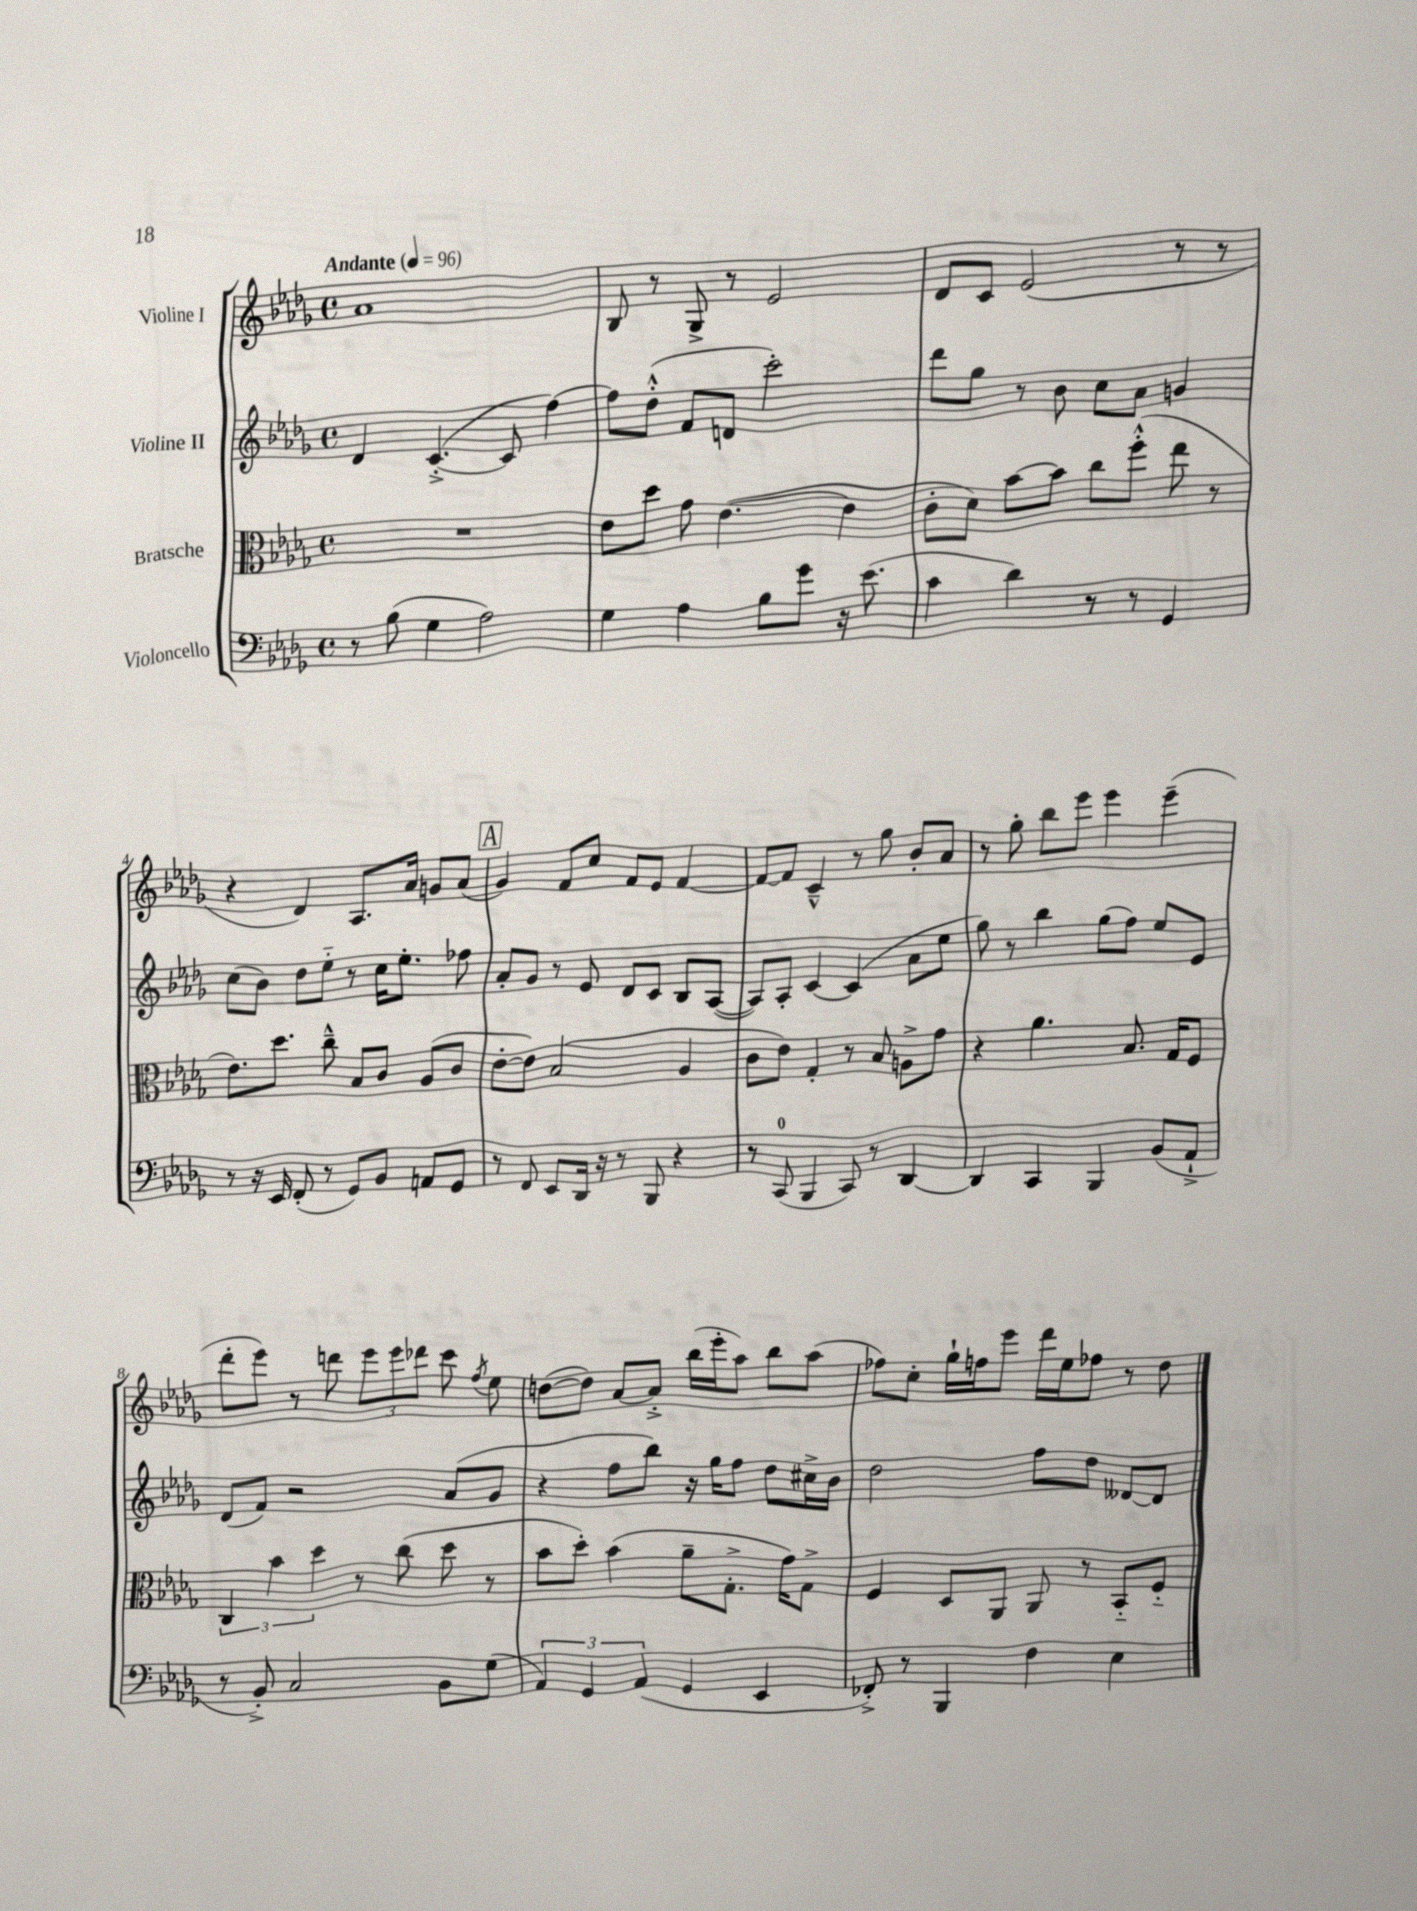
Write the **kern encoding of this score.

**kern	**kern	**kern	**kern
*staff4	*staff3	*staff2	*staff1
*clefF4	*clefC3	*clefG2	*clefG2
*k[b-e-a-d-g-]	*k[b-e-a-d-g-]	*k[b-e-a-d-g-]	*k[b-e-a-d-g-]
*M4/4	*M4/4	*M4/4	*M4/4
*met(c)	*met(c)	*met(c)	*met(c)
*MM96	*MM96	*MM96	*MM96
8r	1r	4d-	1a-
(8B-	.	.	.
4G-	.	([4.c'^	.
2A-)	.	.	.
.	.	8c]	.
.	.	[4ff)	.
=	=	=	=
4G-	8e-	8ff]	8B-
.	8dd-	(8dd-'^^	8r
4A-	8g-	8f	8G-^
.	([4.e-	8d	8r
8B-	.	2ccc')	2e-
8g-	.	.	.
16r	4e-]	.	.
(8.e-	.	.	.
=	=	=	=
4c	8c'	8ddd-	8d-
.	8d-)	8gg-	8c
4d-)	[8b-	8r	(2e-
.	8b-]	8b-	.
8r	8cc	8cc	.
8r	(8ff'^^	8a-	.
4GG-	8ee-	4g	8r
.	8r	.	8r
=	=	=	=
8r	8.e-)	(8cc	4r
16r	.	8b-)	.
16EE-	8.dd-	.	.
(8FF'	.	8dd-	4d-)
8r	8cc~^^	8ee-'~	.
8GG-)	8B-	8r	8.A-
8BB-	8c	16cc	.
.	.	8.ee-'	16a-
8AA	(8A-	.	8g
8GG-	8c	8ff-	(8a-
=	=	=	=
8r	[8e-'	8a-'	4g-)
8FF	8e-])	8g-	.
8EE-	(2B-	8r	8f
16DD-	.	8e-	8cc
16r	.	.	.
8r	.	8d-	8f
8BBB-	.	8c	8e-
4r	4A-	8B-	[4f
.	.	([8A-	.
=	=	=	=
8r	8c	8A-])	8f_
(8CC	8e-)	8A-'	8f]
4BBB-	4G-'	[4c	4c~^^
8CC)	8r	(4c]	8r
8r	8B-	.	8gg-
[4DD-	8A^	8a-	8b-'
.	8g-	8ee-	8a-
=	=	=	=
4DD-]	4r	8gg-)	8r
.	.	8r	8gg-'
4CC	4.a-	4bb-	8bb-
.	.	.	8eee-
4BBB-	.	(8gg-	4eee-
.	8.B-	8ff)	.
(8BB-	.	8ee-	(4eee-~
.	16G-	.	.
8AA-`^	8F	8e-	.
=	=	=	=
8r	6C	(8d-	8ddd-'
8BB-'^)	.	8f)	8eee-)
.	6b-	.	.
2C	.	2r	8r
.	6dd-	.	.
.	.	.	8ddd
.	8r	.	12eee-
.	.	.	12eee-
.	(8cc	.	.
.	.	.	12ddd-
8BB-	8dd-	(8a-	8ccc
.	.	.	8qff
(8G-	8r	8g-	8ee-
=	=	=	=
6AA-)	8b-	4r	([8dd
.	8dd-')	.	8dd])
6GG-	.	.	.
.	(4b-	8ff	[8a-
(6AA-	.	.	.
.	.	8bb-)	8a-'^]
4GG-	8a-~	16r	(16bb-
.	.	16gg-	16eee-'
.	8.G-'^	8ff	8aa-)
4EE-	.	8dd-	8bb-
.	16g-)	.	.
.	8G-^	16cc#^	(8aa-
.	.	16b-	.
=	=	=	=
8FF-'^)	4F	2dd-	8ff-)
8r	.	.	8cc'
4BBB-	8D-	.	16gg-`
.	.	.	16ff
.	8AA-	.	8eee-
4F	8AA-	8ff	16ddd-
.	.	.	16ee-
.	8r	8dd-	8ff-
4E-	8BB-'~	[8d--	8r
.	8F'~	8d--]	8dd-
==	==	==	==
*-	*-	*-	*-
